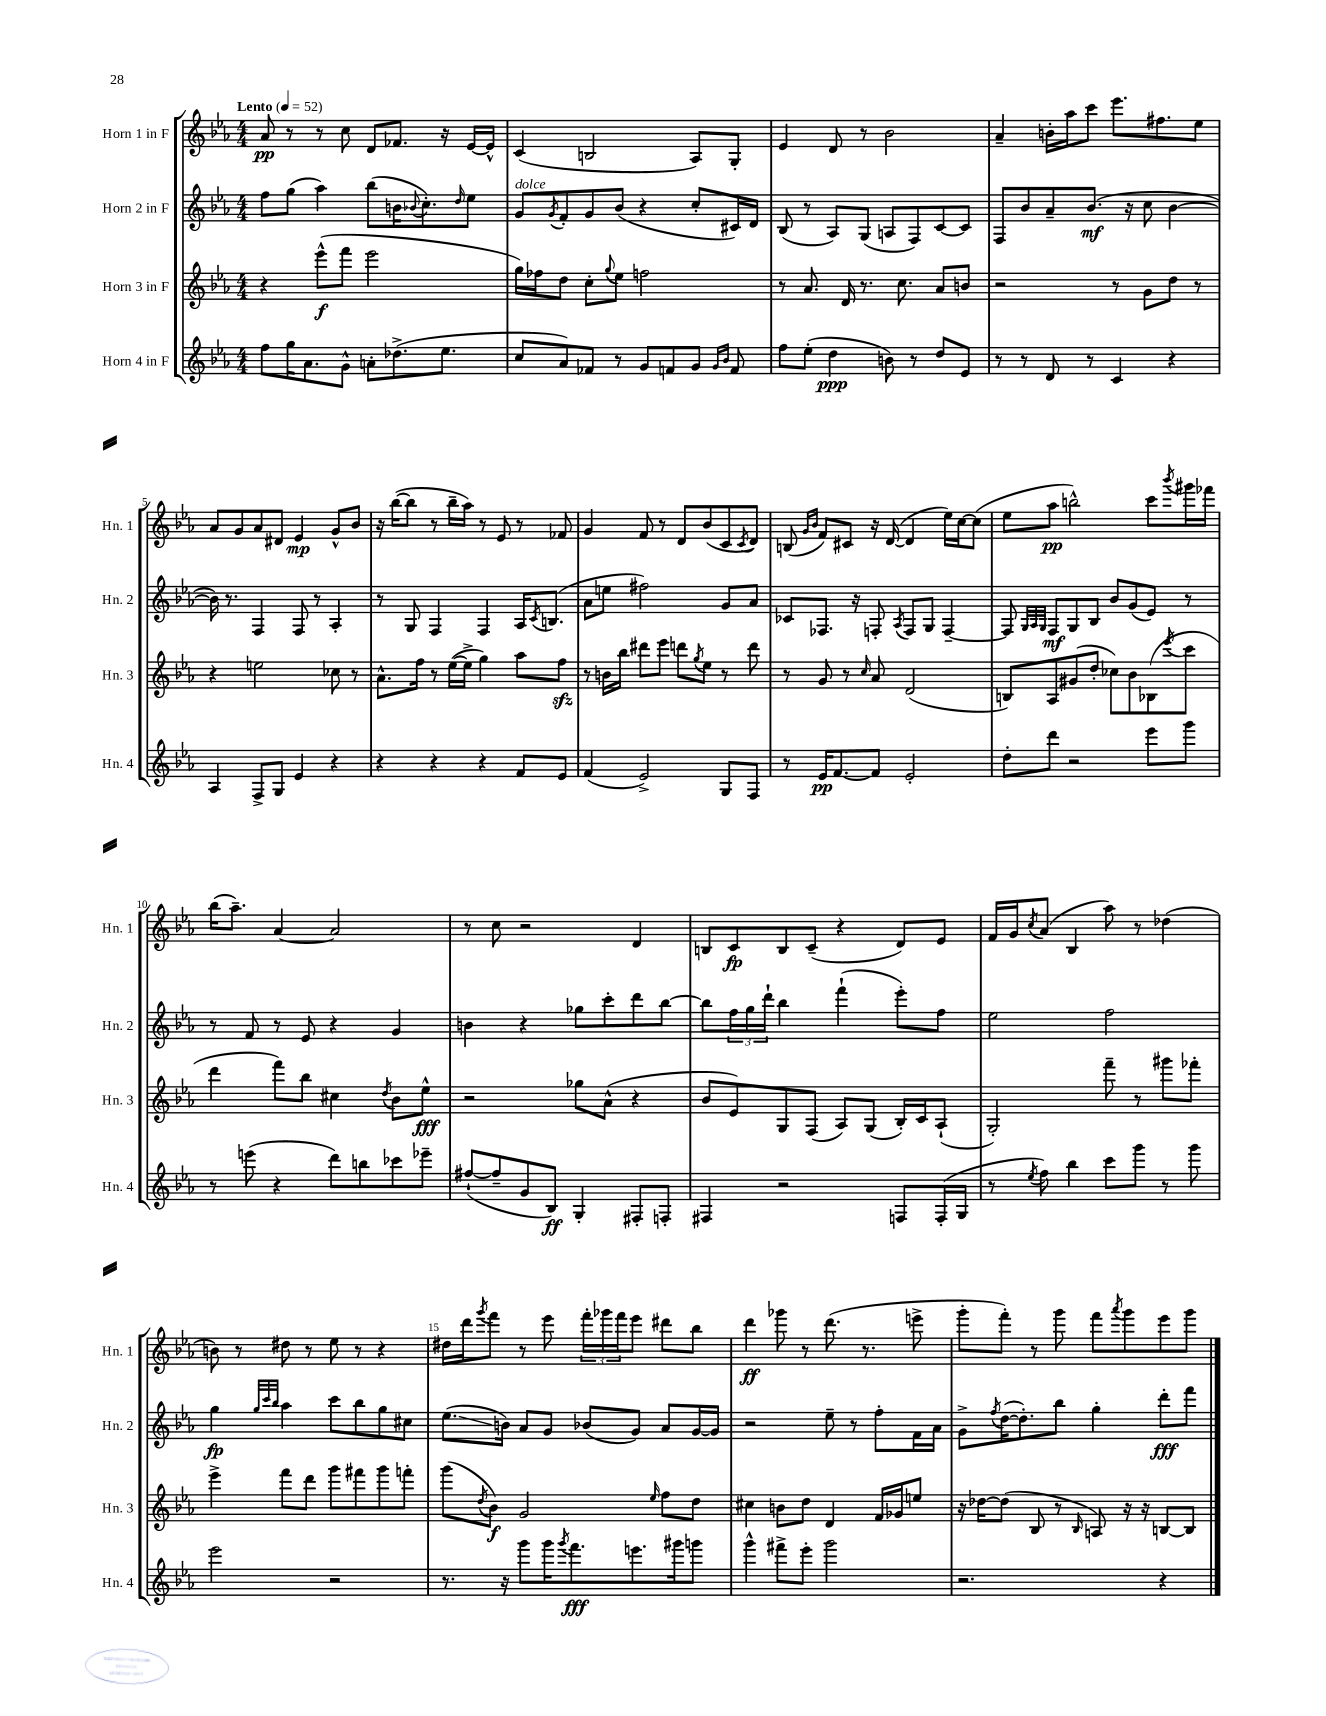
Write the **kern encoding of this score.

**kern	**kern	**kern	**kern
*staff4	*staff3	*staff2	*staff1
*clefG2	*clefG2	*clefG2	*clefG2
*k[b-e-a-]	*k[b-e-a-]	*k[b-e-a-]	*k[b-e-a-]
*M4/4	*M4/4	*M4/4	*M4/4
*MM52	*MM52	*MM52	*MM52
8ff	4r	8ff	8a-
16gg	.	(8gg	8r
8.a-	.	.	.
.	(8eee-^^	4aa-)	8r
8g^^	8fff	.	8cc
8a'	2eee-	(8bb-	8d
(8.dd-^	.	16b	8.f-
.	.	8qqb-	.
.	.	8.cc')	.
8.ee-	.	.	16r
.	.	16qqdd	.
.	.	8ee-	[16e-
.	.	.	16e-^^]
=	=	=	=
8cc	16gg)	8g	(4c
.	16ff-	.	.
.	.	8qg	.
8a-)	8dd	8f'	.
8f-	8cc'	8g	2B
.	8qqgg	.	.
8r	8ee-	(8b-	.
8g	2ff	4r	.
8f	.	.	.
8g	.	8cc'	8A-)
16qqg	.	.	.
16qqb-	.	.	.
8f	.	16c#)	8G'
.	.	16d	.
=	=	=	=
8ff	8r	(8B-	4e-
(8ee-'	8.a-	8r	.
4dd	.	8A-)	8d
.	16d	.	.
.	8.r	(8G	8r
8b)	.	8A	2b-
.	8.cc	.	.
8r	.	8F)	.
8dd	8a-	[8c	.
8e-	8b	8c]	.
=	=	=	=
8r	2r	8F	4a-~
8r	.	8b-	.
8d	.	8a-~	16b'
.	.	.	16aa-
8r	.	(8.b-	8ccc
4c	8r	.	8.eee-
.	.	16r	.
.	8g	8cc	.
.	.	.	8.ff#
4r	8dd	[4b-	.
.	8r	.	8ee-
=	=	=	=
4A-	4r	16b-])	8a-
.	.	8.r	.
.	.	.	8g
8F^	2ee	4F	8a-
8G	.	.	8d#
4e-	.	8F	4e-
.	.	8r	.
4r	8cc-	4A-'	8g^^
.	8r	.	8b-
=	=	=	=
4r	8.a-^^	8r	16r
.	.	.	([16bb-
.	.	8G	8bb-]
.	16ff	.	.
4r	8r	4F	8r
.	([16ee-	.	16bb-~
.	16ee-^]	.	16aa-)
4r	4gg)	4F	8r
.	.	.	8e-
8f	8aa-	16A-	8r
.	.	8qc	.
.	.	(8.B	.
8e-	8ff	.	8f-
=	=	=	=
(4f	8r	8a-	4g
.	16b	8ee	.
.	16bb-	.	.
2e-^)	8ddd#	2ff#)	8f
.	8eee-	.	8r
.	8ddd	.	8d
.	8qgg	.	.
.	8ee-	.	(8b-
8G	8r	8g	8c
.	.	.	8qc
8F	8ddd	8a-	8d)
=	=	=	=
8r	8r	8c-	(8B
.	.	.	16qqg
.	.	.	16qqb-
16e-	8g	8.F-	8f)
[8.f	.	.	.
.	8r	.	8c#
.	.	16r	.
.	16qqcc	.	.
8f]	8a-	8F'	16r
.	.	.	([16d
.	.	8qA-	.
2e-'	(2d	8F	4d]
.	.	8G	.
.	.	[4F~	16ee-)
.	.	.	[16cc
.	.	.	(8cc]
=	=	=	=
8dd'	8B)	8F]	8ee-
.	.	32qqG	.
.	.	32qqA-	.
.	.	32qqG	.
8ddd	8A-	8F	8aa-
2r	(8g#	8G	2bb^^)
.	8dd'	8B-	.
.	8cc-)	8b-	.
.	8b-	(8g	.
8eee-	(8B-	8e-)	8ccc
.	8qeee-	.	8qbbb-
8ggg	8ccc	8r	16ggg#
.	.	.	16fff-
=	=	=	=
8r	4ddd	8r	(16bb-
.	.	.	8.aa-~)
(8eee	.	8f	.
4r	8fff)	8r	[4a-
.	8bb-	8e-	.
8ddd)	4cc#	4r	2a-]
8bb	.	.	.
.	8qdd	.	.
8ccc-	8b-	4g	.
8eee-~	8ee-^^	.	.
=	=	=	=
([8ff#`	2r	4b	8r
8ff#~]	.	.	8cc
8g	.	4r	2r
8B-)	.	.	.
4G'	8gg-	8gg-	.
.	(8a-^^	8ccc'	.
8F#'	4r	8ddd	4d
8F'	.	[8bb-	.
=	=	=	=
4F#	8b-	8bb-]	8B
.	8e-)	24ff	8c
.	.	24gg	.
.	.	24ddd`	.
2r	8G	4bb-	8B
.	(8F	.	(8c~
.	8A-)	(4fff`	4r
.	(8G	.	.
8F	16B-')	8eee-')	8d)
.	16c	.	.
(16F'	(8A-`	8ff	8e-
16G	.	.	.
=	=	=	=
8r	2G')	2ee-	16f
.	.	.	16g
8qee-	.	.	8qcc
8ff)	.	.	(8a-
4bb-	.	.	4B-
8ccc	8fff~	2ff	8aa-)
8ggg	8r	.	8r
8r	8ggg#	.	(4dd-
8ggg	8fff-'	.	.
=	=	=	=
2eee-	4eee-^	4gg	8b)
.	.	.	8r
.	.	32qqgg	.
.	.	32qqccc	.
.	.	32qqbb-	.
.	8fff	4aa-	8dd#
.	8ddd	.	8r
2r	8ggg	8ccc	8ee-
.	8fff#	8bb-	8r
.	8ggg	8gg	4r
.	8fff'	8cc#	.
=	=	=	=
8.r	(8ggg	(8.ee-	16dd#
.	.	.	16ddd
.	8qdd	.	8qggg
.	8b-)	.	8fff
16r	.	16b)	.
8ggg	2g	8a-	8r
16ggg	.	8g	8eee-
8qggg	.	.	.
8.fff	.	.	.
.	.	(8b-	24fff'
.	.	.	24ggg-
.	.	.	24fff
8.eee	.	8g)	8eee-
.	16qqee-	.	.
.	8ff	8a-	8ddd#
16ggg#	.	.	.
8ggg	8dd	[16g	8bb-
.	.	16g]	.
=	=	=	=
4ggg^^	4cc#	2r	4ddd
8fff#^	8b	.	8ggg-
8eee-'	8dd	.	8r
2ggg	4d	8ee-~	(8.ddd
.	.	8r	.
.	.	.	8.r
.	16f	8ff'	.
.	16g-	.	.
.	8ee	16f	8eee^
.	.	16a-	.
=	=	=	=
2.r	16r	8g^	8ggg'
.	[16dd-	.	.
.	.	8qff	.
.	(8dd-]	([16dd	8fff')
.	.	8.dd'])	.
.	8B-	.	8r
.	8r	8bb-	8ggg
.	16qqB-	.	.
.	8A)	4gg'	8fff
.	.	.	8qaaa-
.	16r	.	8ggg
.	16r	.	.
4r	[8B	8ddd'	8eee-
.	8B]	8fff	8ggg
==	==	==	==
*-	*-	*-	*-
